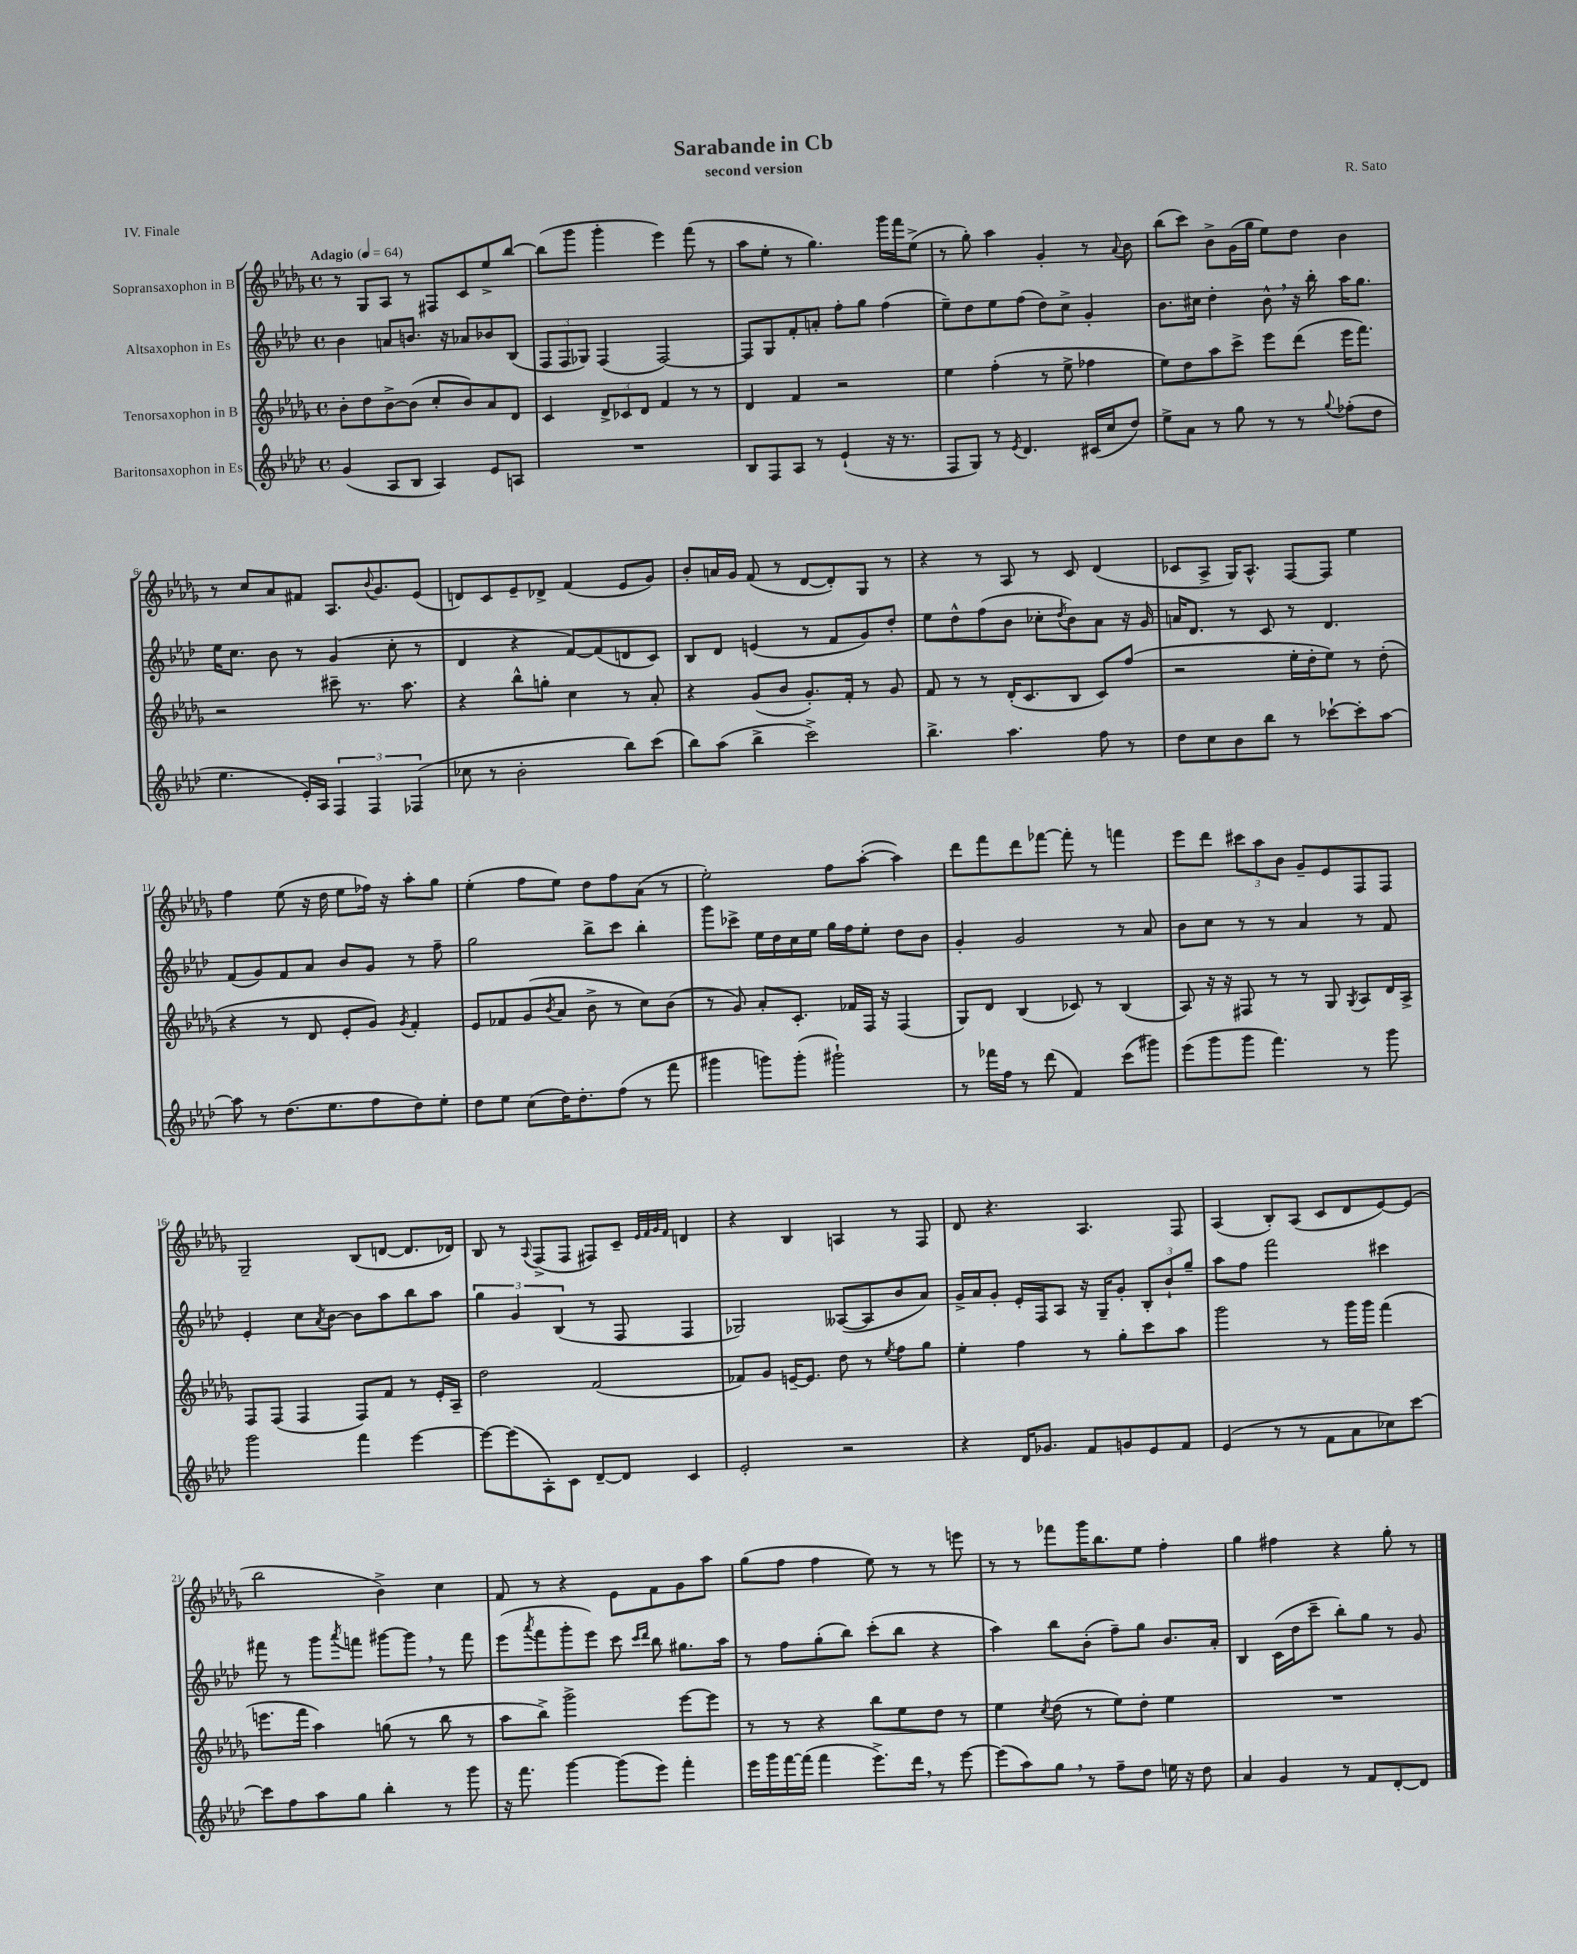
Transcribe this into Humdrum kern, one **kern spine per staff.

**kern	**kern	**kern	**kern
*staff4	*staff3	*staff2	*staff1
*clefG2	*clefG2	*clefG2	*clefG2
*k[b-e-a-d-]	*k[b-e-a-d-g-]	*k[b-e-a-d-]	*k[b-e-a-d-g-]
*M4/4	*M4/4	*M4/4	*M4/4
*met(c)	*met(c)	*met(c)	*met(c)
*MM64	*MM64	*MM64	*MM64
(4g/	8b-'\L	4b-\	8r
.	8dd-\	.	8G-/L
8A-/L	[8b-^\	8a/L	8A-/J
8B-/J	(8b-\]J	8.b/J	8r
4A-/)	8cc'/L	.	8F#/L
.	.	16r	.
.	8b-/)	8a-/L	8c/
8e-/L	8a-/	8b-/	8ee-^/
8A/J	8d-/J	(8B-/J	[8bb-/J
=	=	=	=
1r	4c/	12F/L	(8bb-\]L
.	.	12F/	.
.	.	.	8ggg-\J
.	.	12G-/J)	.
.	12d-^/L	(4F/	4ggg-'\
.	12c-/	.	.
.	12d-/J	.	.
.	4f/	[2F/)	4eee-\)
.	8r	.	(8fff\
.	8r	.	8r
=	=	=	=
8B-/L	4d-/	8F/]L	8aa-\L
8F/	.	8G/	8ee-'\J
8A-/J	4f/	8f'/	8r
8r	.	8a'/J	4.gg-\)
(4e-`/	2r	8ff'\L	.
.	.	8gg\J	.
16r	.	(4ff\	16ggg-\LL
8.r	.	.	16fff\J
.	.	.	(8ee-^\J
=	=	=	=
8F/L	4ee-\	8ee-~\L)	8r
8G/J)	.	8dd-\	8gg-'\)
8r	(4ff'\	8ee-\	4aa-\
8qe-/	.	.	.
4.d-/	.	(8ff\J	.
.	8r	8dd-\L)	4g-'/
.	8ee-^\	8cc^\J	.
(16c#/LL	4ff-\	4g'/	8r
16cc/J	.	.	.
.	.	.	8qqa-/
8dd-/J)	.	.	8b-\
=	=	=	=
8ee-^\L	8ee-\L)	8.b-\L	(8bb-\L
8a-\J	8dd-\	.	8ccc\J)
.	.	16cc#\Jk	.
8r	8aa-\	4dd-'\	8b-^\L
8gg\	8ccc^\J	.	(16g-\L
.	.	.	16gg-\JJ
8r	8eee-\L	8b-^^\	8ee-\L)
8r	(8ddd-\J	16r	8dd-\J
.	.	16bb-'\	.
8qqgg/	.	.	.
(8ff-'\L	16eee-\LK	16aa-\LK	4b-\
.	8.fff\J)	8.gg\J	.
8dd-\J	.	.	.
=	=	=	=
4.ee-\	2r	16ee-\LK	8r
.	.	8.cc\J	.
.	.	.	8cc/L
.	.	8b-\	8a-/
16e-'/LL)	.	8r	8f#/J
16A-/JJ	.	.	.
6F/	8ccc#~\	(4g/	8.A-/L
.	8.r	.	.
6F/	.	.	.
.	.	.	8qqb-/
.	.	.	8.g-/
.	.	8cc'\	.
.	8.aa-\	.	.
(6F-/	.	.	.
.	.	8r	(8e-/J
=	=	=	=
8cc-\	4r	4d-/	8d/L)
8r	.	.	8c/
2b-'\	8bb-^^\L	4r	8e-~/
.	8gg'\J	.	8d-^/J
.	4cc\	[8f/L)	(4f/
.	.	(8f/]	.
8bb-\L)	8r	8d/	8e-/L
(8ccc\J	8a-'/	8c/J)	8g-/J)
=	=	=	=
8bb-\L)	4r	8B-/L	8b-'/L
(8aa-\J	.	8d-/J	16a/L
.	.	.	16g-/JJ
4bb-^\	(8g-/L	(4e/	(8f/
.	8b-/J	.	8r
2ccc^\)	8.g-'/L)	8r	[8d-/L
.	.	8f/L	8d-'/])
.	16f'/Jk	.	.
.	8r	8g/)	8G-/J
.	8g-/	8dd-'/J	8r
=	=	=	=
4.bb-^\	8f/	8ee-\L	4r
.	8r	8dd-^^\	.
.	8r	(8ff\	8r
4.aa-\	(16d-'/LK	8b-\J	8A-/
.	8.c/	.	.
.	.	8cc-'\L	8r
.	.	8qdd-/	.
.	8B-/J	8b-\)	8c/
8ff\	8c/L)	8a-\J	(4d-/
8r	(8ff/J	16r	.
.	.	16g/	.
=	=	=	=
8dd-\L	2r	16a/LK	8c-/L
.	.	8.d-/J	.
8cc\	.	.	8A-^/J
8b-\	.	8r	16G-/LK)
.	.	.	8.A-^^/J
8bb-\J	.	8c/	.
8r	16ee-'\LL	8r	[8F/L
.	16dd-'\J	.	.
[8ccc-`\L	8ee-\J)	4.d-/	8F/]J
8ccc-'\]	8r	.	4ee-\
[8aa-\J	(8dd-'\	.	.
=	=	=	=
8aa-\]	4r	(8f/L	4ff\
8r	.	8g/)	.
(8.dd-\L	8r	8f/	(8ee-\
.	8d-/	8a-/J	16r
8.ee-\	.	.	16dd-\
.	8e-'/L	8b-/L	8ee-\L
8ff\	8g-/J)	8g/J	16ff-\Jk)
.	.	.	16r
.	8qg-/	.	.
8dd-\)	4f'/	8r	8aa-'\L
8ee-'\J	.	8ff~\	8gg-\J
=	=	=	=
8dd-\L	8e-/L	2gg\	(4ee-'\
8ee-\J	8f-/	.	.
(8cc\L	(8g-/	.	8ff\L
.	8qb-/	.	.
16dd-\K)	8a-/J	.	8ee-\J)
8.dd-'\	.	.	.
.	8b-^\	8bb-^\L	8dd-\L
(8ff\J	8r	8ccc\J	8ff\
8r	8cc\L)	4bb-'\	(8a-\J
8fff\	(8b-\J	.	8r
=	=	=	=
4ggg#\	8r	8ggg\L	2ee-'\)
.	8g-/)	8ccc-^\J	.
8ggg\L)	8a-'/L	16ee-\LL	.
.	.	16dd-\	.
(8ggg'\J	8.c'/J	16cc\	.
.	.	16ee-\JJ	.
2ggg#`\)	.	16gg\LL	8ff\L
.	16f-/LL	16ff\J	.
.	16F/JJ	8ee-'\J	([8aa-'\J
.	16r	.	.
.	(4F/	8dd-\L	4aa-\])
.	.	8b-\J	.
=	=	=	=
8r	8G-/L)	4g'/	8ddd-\L
16fff-\LL	8d-/J	.	8fff\
16ff\JJ	.	.	.
8r	(4B-/	2g/	8ddd-\
(8ddd-\	.	.	[8fff-\J
4f/)	8c-/)	.	8fff-'\]
.	8r	.	8r
(8ccc\L	(4B-/	8r	4fff\
8ggg#\J)	.	8a-/	.
=	=	=	=
(8eee-\L	8A-/)	8b-\L	8eee-\L
8ggg\	16r	8cc\J	8ddd-\J
.	16r	.	.
8ggg\J	8F#/	8r	12ccc#\L
.	.	.	12aa-\
4.fff\)	8r	8r	.
.	.	.	12b-\J
.	8r	4a-/	8g-~/L
.	8G-/	.	8e-/
.	8qG-/	.	.
8r	8A-/L	8r	8F/
8ggg\	16d-/L	8f/	8F/J
.	16A-^/JJ	.	.
=	=	=	=
2ggg\	8F/L	4e-'/	2G-~/
.	(8F/J	.	.
.	4F/	8cc\L	.
.	.	8qa-/	.
.	.	[8b-\J	.
4fff\	8F/L)	8b-\]L	(8B-/L
.	8f/J	8aa-\	[8d/J
[4eee-\	8r	8bb-\	8.d/]L
.	16e-'/LL	8aa-\J	.
.	16A-~/JJ	.	16d-/Jk)
=	=	=	=
8eee-\_L	2dd-\	6gg\	8B-/
(8eee-\]	.	.	8r
.	.	6g/	.
.	.	.	8qqA-/
8A-'\)	.	.	(8F^/L
.	.	(6B-/	.
8c\J	.	.	8F/J
[8d-~/L	(2f/	8r	8F#/L)
8d-/]J	.	8F/	8c~/J
.	.	.	32qqe-/LLL
.	.	.	32qqf/
.	.	.	32qqg-/
.	.	.	32qqf/JJJ
4c/	.	4F/	4d/
=	=	=	=
2e-'/	8f-/L)	2G-/)	4r
.	8g-/J	.	.
.	[16e~/LK	.	4B-/
.	8.e/]J	.	.
2r	8dd-\	([8A--/L	4A/
.	8r	8A--/]	.
.	8qee-/	.	.
.	8ff\L	8b-/	8r
.	8gg-\J	8a-/J)	8F/
=	=	=	=
4r	4ee-'\	16g^/LL	8d-/
.	.	16a-/J	.
.	.	8g'/J	4.r
16d-/LK	4ff\	16e-'/LL	.
8.g-/J	.	16F/J	.
.	.	8A-/J	.
8f/L	8r	16r	4.A-/
.	.	16G~/LK	.
8g/	8gg-'\L	8g'/J	.
8e-/	8ccc\	12B-'/L	.
.	.	12b-`/	.
8f/J	8aa-\J	.	8F/
.	.	12gg~/J	.
=	=	=	=
(4e-/	2ggg-\	8aa-\L	(4A-/
.	.	8ff\J	.
8r	.	2fff\	8B-'/L)
8r	.	.	(8A-/J
8f\L	8r	.	8c/L
8a-\	16ggg-\LL	.	8d-/
.	16ggg-\JJ	.	.
8cc-\)	(4fff\	4ccc#\	[8e-/)
[8ccc\J	.	.	(8e-/]J
=	=	=	=
8ccc\]L	8.eee\L	8fff#\	2bb-\
8ff\	.	8r	.
.	16fff\Jk	.	.
8aa-\	4aa-\)	8ggg\L	.
.	.	8qaaa-/	.
8gg\J	.	8fff\J	.
4bb-'\	(8gg\	[8ggg#\L	4b-^\)
.	8r	8ggg#\]J	.
8r	8bb-\	8r	4cc\
8ggg\	8r	8fff\	.
=	=	=	=
16r	8aa-\L	(8eee-\L	8f/
8.fff\	.	.	.
.	.	8qaaa-/	.
.	8bb-^\J)	8fff\	8r
[4ggg\	2ggg-^\	8ggg'\	4r
.	.	8eee-\J)	.
(8ggg\]L	.	8ccc\	8e-\L
.	.	16qqccc/LL	.
.	.	16qqddd-/JJ	.
8eee-\J)	.	8bb-\	8f\
4fff'\	[8eee-\L	8.gg#\L	8g-\
.	8eee-\]J	.	8aa-\J
.	.	16aa-\Jk	.
=	=	=	=
16eee-\LL	8r	8r	(8gg-\L
16ggg\	.	.	.
[16fff\	8r	8ff\L	8ff\J
(16fff\]JJ	.	.	.
4fff\	4r	(8gg'\	4ff\
.	.	8bb-\J)	.
8.eee-^\L)	8bb-\L	(8ccc'\L	8ee-\)
.	8ee-\	8bb-\J	8r
16ddd-\Jk	.	.	.
8r	8dd-\J	4r	8r
[8eee-\	8r	.	8eee\
=	=	=	=
(8eee-\]L	4ee-\	4aa-\)	8r
8aa-\)	.	.	8r
.	8qcc/	.	.
8gg\J	(8dd-\	8bb-\L	8fff-\L
8r	8r	(8b-'\J	16ggg-\K
.	.	.	8.bb-\
8ff~\L	8ee-\L)	8ff~\L)	.
8dd-\J	8dd-'\J	8gg\J	8ee-\J
16ee\	4ee-\	8.b-/L	4ff'\
16r	.	.	.
8dd-\	.	.	.
.	.	16a-'/Jk	.
=	=	=	=
4a-/	1r	4B-/	4gg-\
4g/	.	(16c\LL	4ff#\
.	.	16dd-\J	.
.	.	8ccc~\J	.
8r	.	8bb-'\L)	4r
8f/L	.	8gg\J	.
[8d-'/	.	8r	8gg-'\
8d-/]J	.	8g/	8r
==	==	==	==
*-	*-	*-	*-
